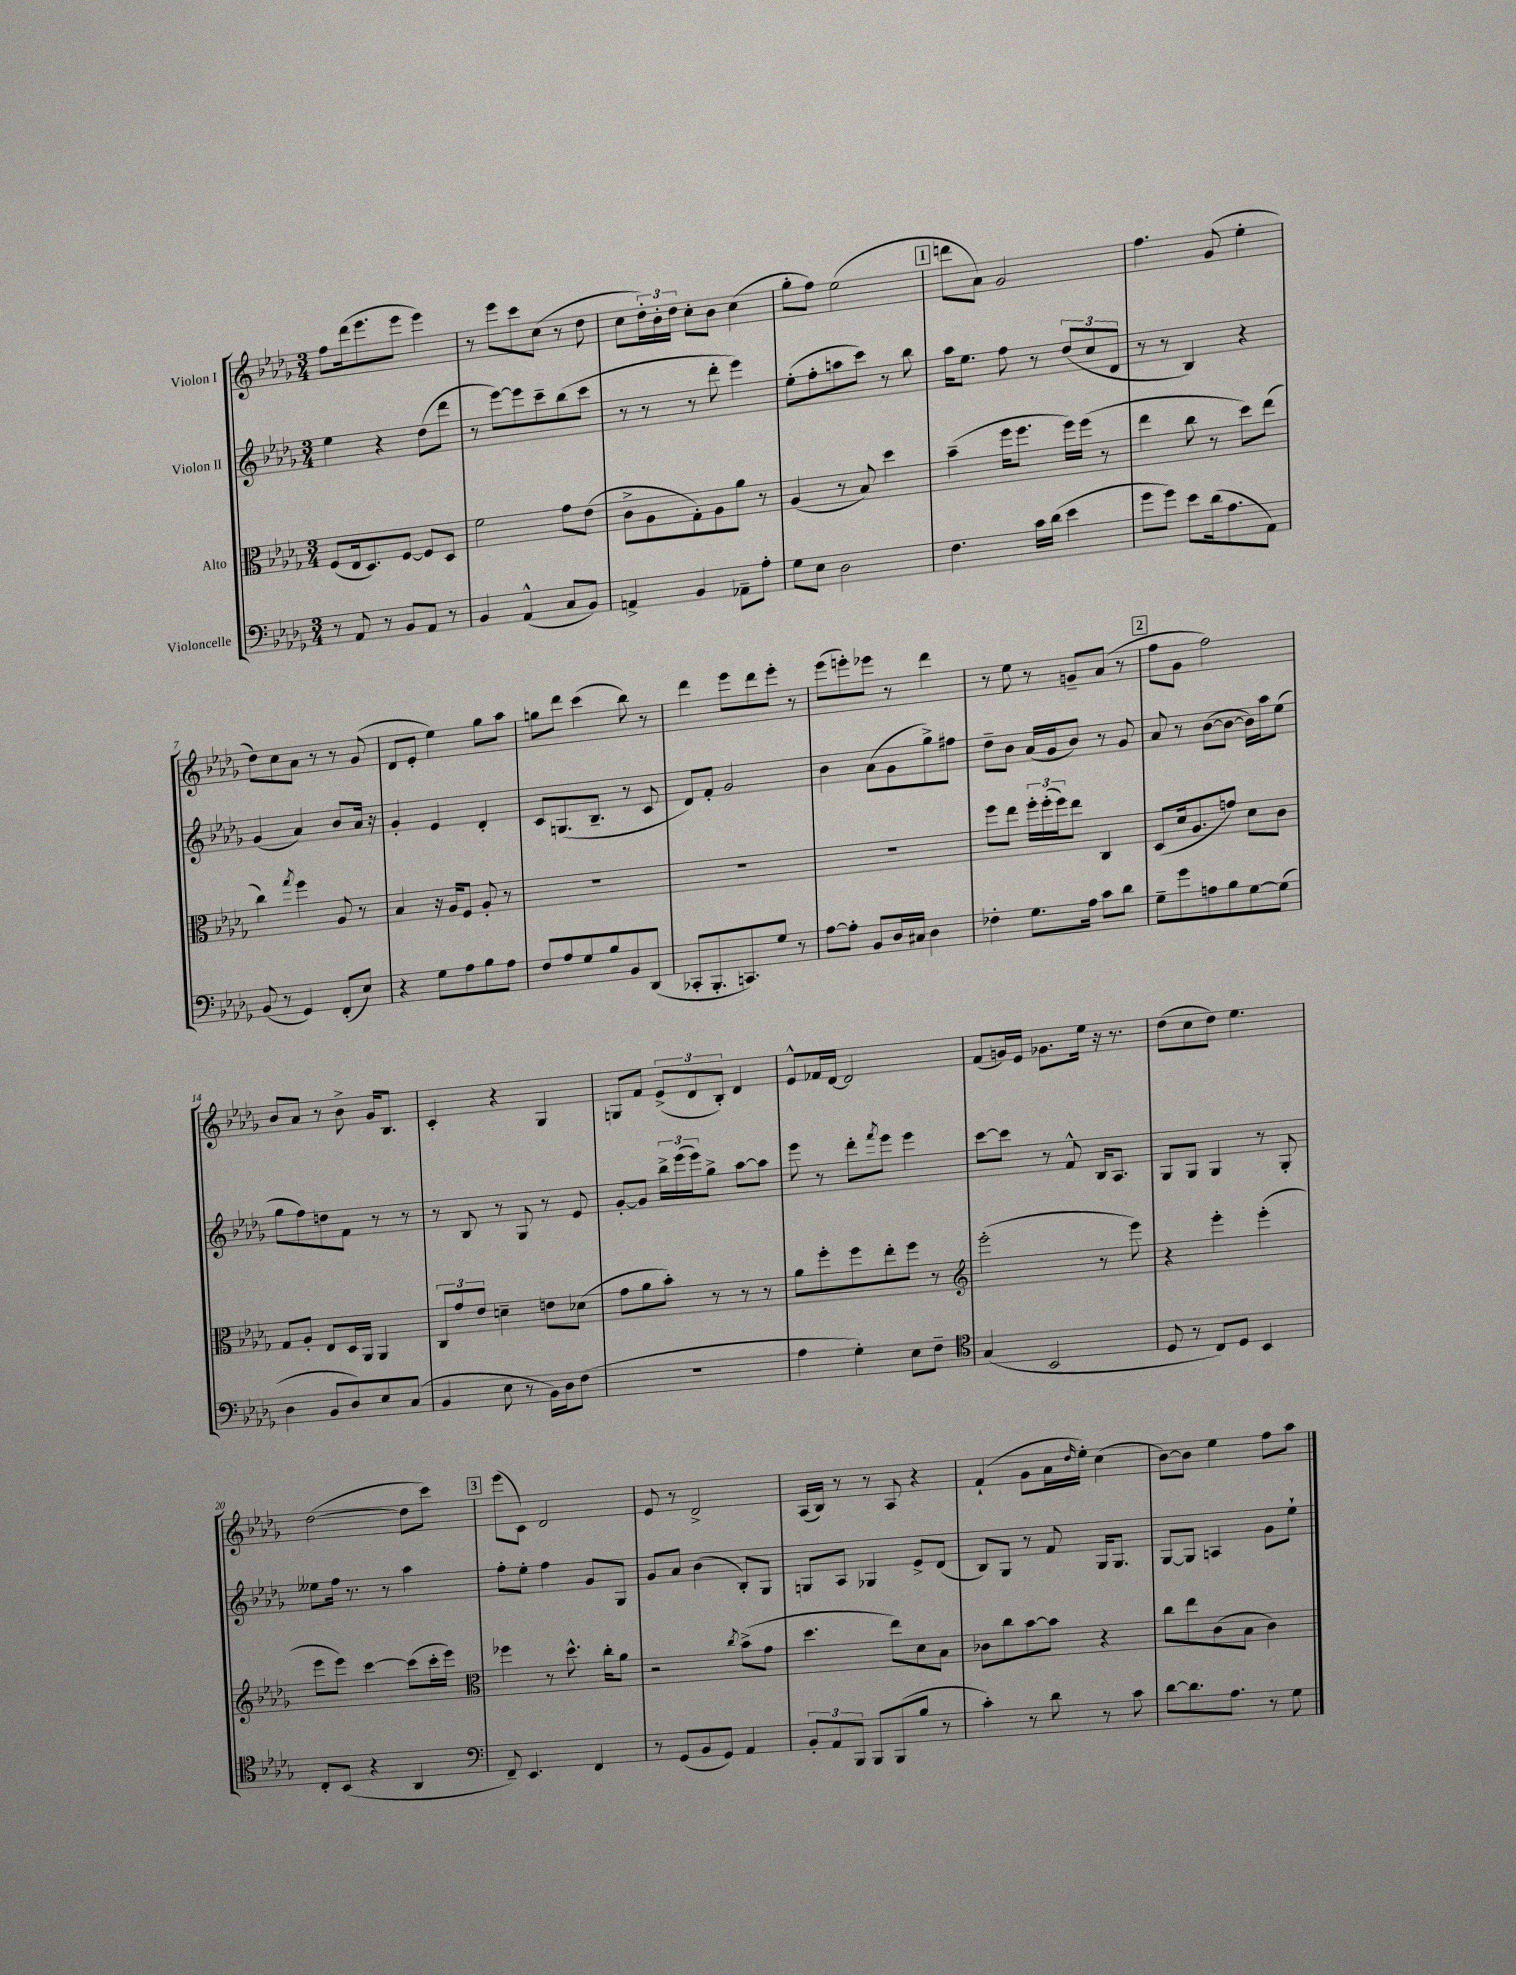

**kern	**kern	**kern	**kern
*staff4	*staff3	*staff2	*staff1
*clefF4	*clefC3	*clefG2	*clefG2
*k[b-e-a-d-g-]	*k[b-e-a-d-g-]	*k[b-e-a-d-g-]	*k[b-e-a-d-g-]
*M3/4	*M3/4	*M3/4	*M3/4
8r	(8F	4ee-	8ff
8AA-	16E-	.	(16ddd-
.	8.D-)	.	8.eee-
8r	.	4r	.
8BB-	[8F	.	8eee-
8AA-	8F]	(8dd-	4eee-)
8r	8D-	8ddd-	.
=	=	=	=
4BB-	2f	8r	8r
.	.	[8eee-)	8eee-
(4AA-^^	.	8eee-]	8ccc
.	.	8ccc~	(8cc
8C	8g-	(8bb-	8r
8BB-)	(8e-	8ccc	8dd-
=	=	=	=
4AA^	8c^	8r	8cc
.	8A-	8r	24dd-')
.	.	.	24b-'
.	.	.	24dd-
4BB-	8G-')	8r	8cc'
.	8A-	8ddd-'	8b-
8AA-~	8a-	4eee-)	(4cc
8A-'	8r	.	.
=	=	=	=
8G-	(4A-	(8ee-'	8gg-'
8E-	.	8ff'	8ff)
2D-	8r	8aa	(2ee-
.	8B-)	8ccc)	.
.	4dd-	8r	.
.	.	8bb-	.
=	=	=	=
4.F	(4b-~	16aa-	8ddd
.	.	8.ee-	.
.	.	.	8a-)
.	16ff	8ff	2g-
.	8.ff	.	.
16c	.	8r	.
(16d-	.	.	.
4e-	16ff)	(12dd-	.
.	(16ff	.	.
.	.	12cc	.
.	8r	.	.
.	.	12d-	.
=	=	=	=
8g-	4ee-	8r	4.ff
8g-)	.	8r	.
8e-	8cc	4B-)	.
(16d-	8r	.	(8g-
8.A-	.	.	.
.	8dd-)	4r	4ee-'
8AA-)	(8ee-	.	.
=	=	=	=
(8BB-	4cc)	(4g-	8dd-)
8r	.	.	8cc
.	8qgg-	.	.
4GG-)	4ff	4a-)	8a-
.	.	.	8r
(8FF'	8A-	8b-	8r
8E-)	8r	16a-	(8g-
.	.	16r	.
=	=	=	=
4r	4B-	4g-'	8d-
.	.	.	8e-'
8G-	16r	4e-	4ee-)
.	16A-	.	.
8A-	8F	.	.
8B-	8A-'	4d-'	8gg-
8A-	8r	.	8aa-
=	=	=	=
8F	2.r	8c	8gg
8A-	.	(8.G	8ddd-
8G-	.	.	(4ccc
.	.	8.B-~	.
8B-	.	.	.
8BB-	.	8r	8bb-)
(8DD-	.	8c	8r
=	=	=	=
8CC-'	2.r	8d-)	4ddd-
8.BBB-'	.	8f'	.
.	.	2g-	8eee-
8.CC)	.	.	.
.	.	.	8ddd-
8G-	.	.	8eee-'
8r	.	.	8r
=	=	=	=
[8A-	2.r	4b-	(8eee-
8A-']	.	.	8eee')
8BB-	.	(8a-	8eee-
16D-	.	8g-	8r
16C#	.	.	.
4D-	.	8gg-^)	4ddd-
.	.	8ff#	.
=	=	=	=
4F-'	8ff	8dd-~	8r
.	8ee-	8b-	8ee-
8.G-	24ff'	(16a-	8r
.	(24ff'	.	.
.	.	16g-	.
.	24ff)	.	.
.	8ee-	8b-)	8g~
16A-	.	.	.
8c	4C	8r	(8a-
8d-	.	8g-	8r
=	=	=	=
8G-~	(8D-	8a-	8ff
8g-	16d-	8r	8g-
.	8.A-	.	.
8A	.	([8b-	2ff)
8B-	8g)	8b-_	.
[8G-	8d-	16b-])	.
.	.	16aa-	.
(8G-]	8c	(8ee-	.
=	=	=	=
4D-	8G-	8gg-	8b-
.	8A-'	8ff)	8a-
8BB-	8E-	8dd	8r
8D-)	16D-	8f	8b-^
.	16AA-	.	.
8E-	4AA-	8r	16g-
.	.	.	8.B-
(8C	.	8r	.
=	=	=	=
4BB-	12C	8r	4c'
.	12g-	.	.
.	.	8B-	.
.	12e-	.	.
8E-	4d~	8r	4r
8r	.	8G-	.
16BB-)	8e	8r	4G-
16D-	.	.	.
(8F	(8d-	8e-	.
=	=	=	=
2.r	8g-	[8g-'	8G
.	8a-	8g-]	8f
.	8b-')	24bb-^	(12e-^
.	.	(24eee-	.
.	.	24eee-)	12d-
.	8r	8gg-^	.
.	.	.	12B-')
.	8r	[8aa-	4d-
.	8r	8aa-]	.
=	=	=	=
4A-	8a-	8eee-	8e-^^
.	8ff'	8r	16f-
.	.	.	[16d-
4G-')	8ff	8ddd-'	2d-]
.	.	8qfff	.
.	8ee-'	8eee-	.
8E-	8ff	4eee-	.
8F~	8r	.	.
=	=	=	=
*clefC4	*clefG2	*	*
(4G-	(2eee-'	[8ccc	(8f
.	.	8ccc]	16g)
.	.	.	16e-
2BB-	.	8r	8.g-
.	.	8f^^	.
.	.	.	16ee-
.	8r	16B-	16r
.	.	8.A-	8.r
.	8eee-)	.	.
=	=	=	=
8D-	4r	8G-	(8dd-
8r	.	8G-	8cc
8C)	4eee-'	4G-	8dd-)
8D-	.	.	4.ee-
4BB-	(4eee-'	8r	.
.	.	8G-'	.
=	=	=	=
8C'	8eee-	8ee--	([2dd-
(8BB-	8eee-)	16ff	.
.	.	8.r	.
4r	[4ccc	.	.
.	.	8r	.
4AA-	(8ccc]	4aa-	8dd-]
.	16ccc'	.	8ccc)
.	16eee-)	.	.
=	=	=	=
*clefF4	*clefC3	*	*
8FF~)	4ff-	8ff'	(8eee-
4.EE-	.	8ee-'	8c)
.	8r	4ff	2d-
.	8.dd-^^	.	.
4FF	.	8g-	.
.	16cc'	.	.
.	8a-	8G-	.
=	=	=	=
8r	2r	8g-	8e-
(8GG-	.	8a-	8r
8BB-	.	(4b-	2d-^
8GG-)	.	.	.
.	8qcc	.	.
4AA-	(8b-^	8B-')	.
.	8g-	8G-	.
=	=	=	=
12BB-'	4.dd-	8G	(16A-
.	.	.	16B-)
12AA-	.	.	.
.	.	8A-	8r
12BBB-	.	.	.
8BBB-	.	4G-	8r
(8BBB-	8ee-)	.	8A-
8B-	8d-	8e-^	4r
8r	8B-	(8d-	.
=	=	=	=
4c')	8c-	8B-)	(4f`
.	8cc	8G-	.
8r	[8b-	8r	8g-
8d-	8b-]	8f	16a-
.	.	.	16qqdd-
.	.	.	16ee-')
8r	4r	16G-	(4cc
.	.	8.G-	.
8c	.	.	.
=	=	=	=
[8d-	8cc	[8G-	[8b-)
8.d-]	8ee-	8G-]	8b-]
.	(8c	4A	4ee-
8.A-	.	.	.
.	8B-	.	.
8r	4c)	8g-	8ff
8G-	.	8ee-`	8aa-
==	==	==	==
*-	*-	*-	*-
